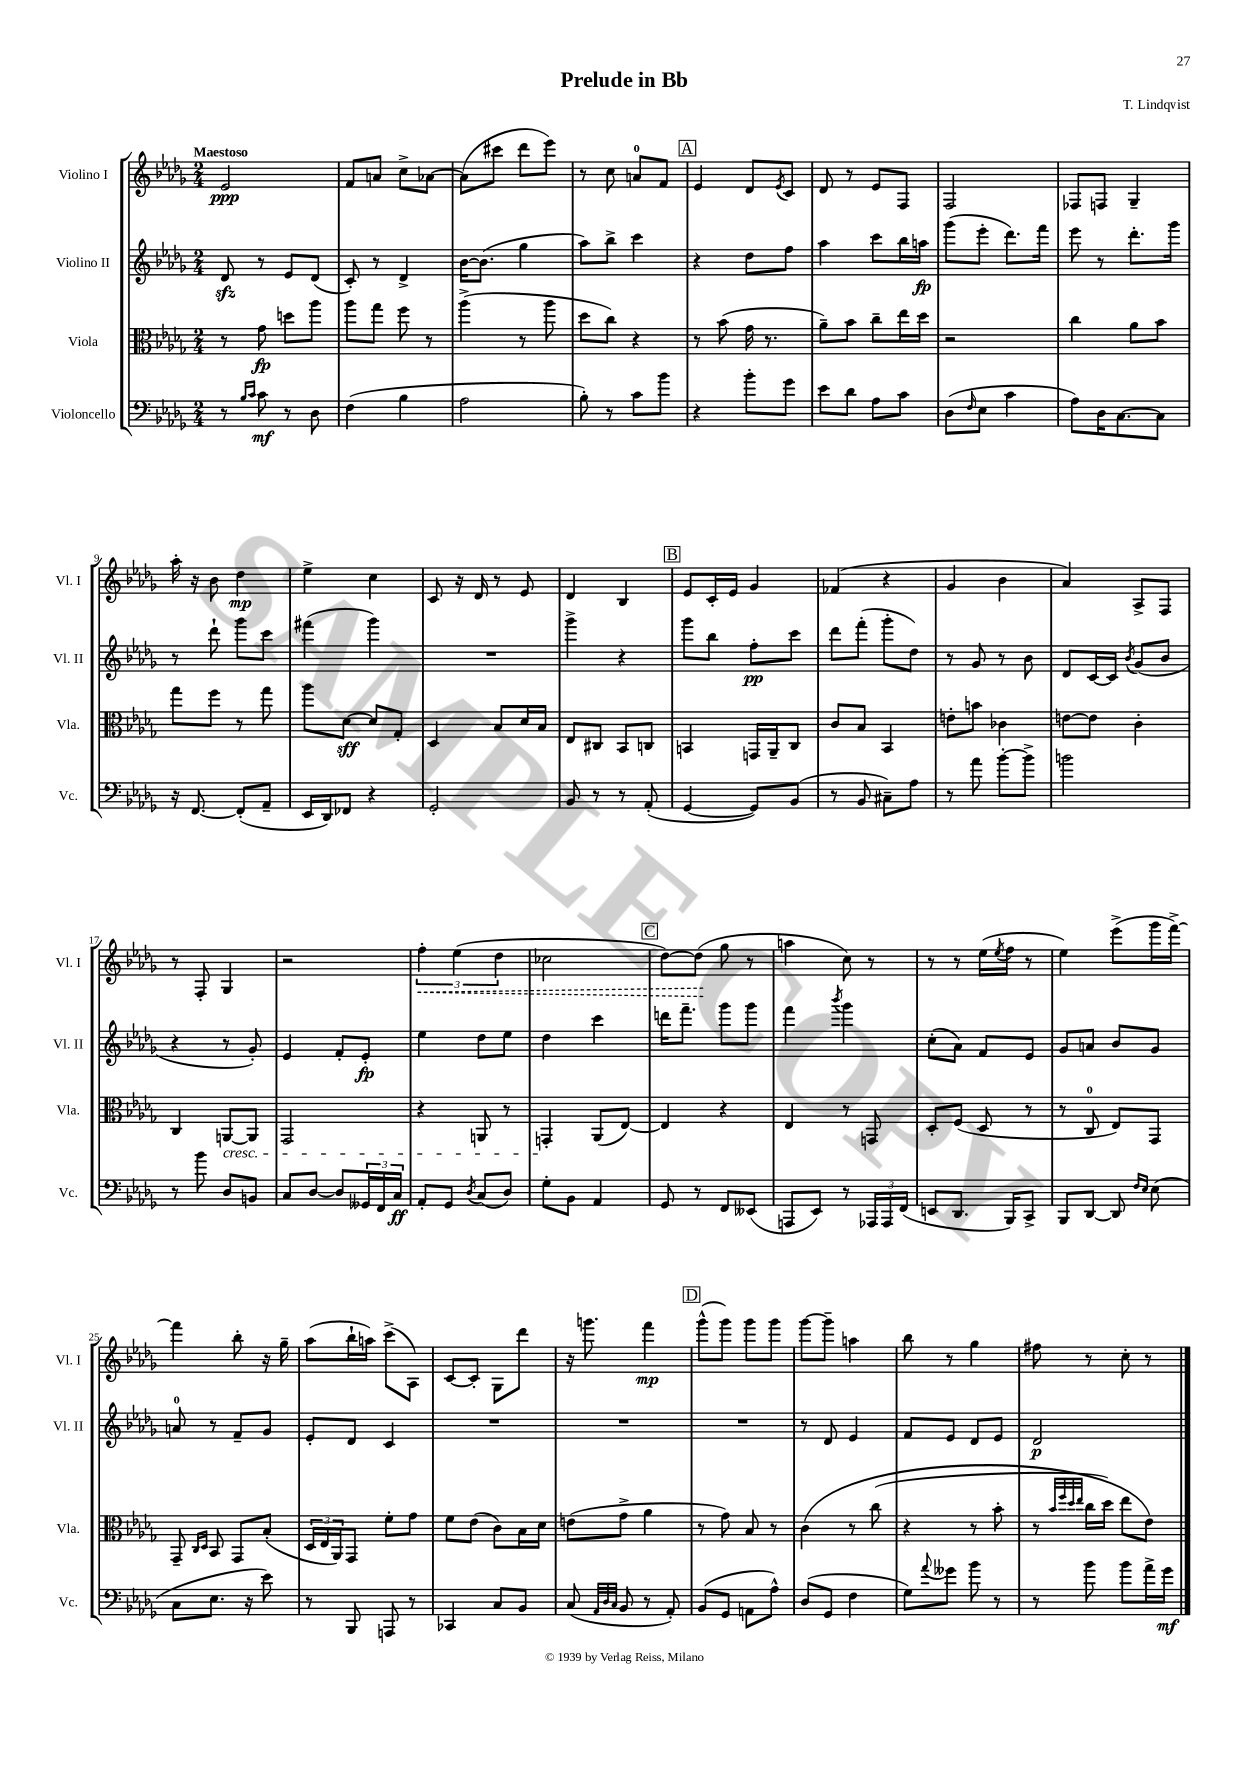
\header { title = "Prelude in Bb" composer = "T. Lindqvist" }
<<
\new StaffGroup <<
\new Staff = "s0" \with { instrumentName = "Violino I" shortInstrumentName = "Vl. I" } {
    \clef treble \key des \major \numericTimeSignature \time 2/4 \tempo "Maestoso"
    ees'2\ppp |
    f'8 a'8 c''8-> aes'8~ |
    aes'8( cis'''8 des'''8 ees'''8) |
    r8 c''8 a'8-0 f'8 |
    \mark \markup { \box "A" } ees'4 des'8 \acciaccatura { ees'8 } c'8 |
    des'8 r8 ees'8 f8 |
    f2 |
    fes8 f8 ges4-- |
    aes''16-. r16 bes'8 des''4\mp |
    ees''4-> c''4 |
    c'8 r16 des'16 r8 ees'8 |
    des'4 bes4 |
    \mark \markup { \box "B" } ees'8 c'16-. ees'16 ges'4 |
    fes'4( r4 |
    ges'4 bes'4 |
    aes'4) aes8-> f8 |
    r8 f8-. ges4 |
    r2 |
    \tuplet 3/2 { \once \override Hairpin.style = #'dashed-line f''4-.\< ees''4( des''4 } |
    ces''2 |
    \mark \markup { \box "C" } des''8~) des''8\!( ges''8 r8 |
    a''4 c''8) r8 |
    r8 r8 ees''16( \acciaccatura { ees''8 } f''16 r8 |
    ees''4) ees'''8->( ges'''16 f'''16~->) |
    f'''4 bes''8-. r16 ges''16-- |
    aes''8( bes''16-! a''16) c'''8->( aes8) |
    c'8~ c'8-. ges8 des'''8 |
    r16 g'''8. f'''4\mp |
    \mark \markup { \box "D" } ges'''8-^( ges'''8) ges'''8 ges'''8 |
    ges'''8~ ges'''8-- a''4 |
    bes''8 r8 ges''4 |
    fis''8 r8 c''8-. r8 \bar "|." |
}
\new Staff = "s1" \with { instrumentName = "Violino II" shortInstrumentName = "Vl. II" } {
    \clef treble \key des \major \numericTimeSignature \time 2/4
    des'8\sfz r8 ees'8 des'8( |
    c'8-.) r8 des'4-> |
    bes'16~ bes'8.( ges''4 |
    aes''8) bes''8-> c'''4 |
    \mark \markup { \box "A" } r4 des''8 f''8 |
    aes''4 c'''8 bes''16 a''16\fp |
    ges'''8( ees'''8-. des'''8.) f'''16 |
    ees'''8 r8 des'''8.-. ges'''16 |
    r8 des'''8-! ges'''8 c'''8 |
    fis'''4( ges'''4) |
    R2 |
    ges'''4-> r4 |
    \mark \markup { \box "B" } ges'''8 bes''8 f''8-.\pp c'''8 |
    des'''8 f'''8-.( ges'''8-. des''8) |
    r8 ges'8 r8 bes'8 |
    des'8 c'16~ c'16 \acciaccatura { bes'8 } ges'8( bes'8 |
    r4 r8 ges'8-.) |
    ees'4 f'8-. ees'8-.\fp |
    ees''4 des''8 ees''8 |
    des''4 c'''4 |
    \mark \markup { \box "C" } d'''16 f'''8.-- ges'''8 ges'''8 |
    f'''4 \acciaccatura { bes'''8 } ges'''4 |
    c''8-.( aes'8) f'8 ees'8 |
    ges'8 a'8 bes'8 ges'8 |
    a'8-0 r8 f'8-- ges'8 |
    ees'8-. des'8 c'4 |
    R2 |
    R2 |
    \mark \markup { \box "D" } R2 |
    r8 des'8 ees'4 |
    f'8 ees'8 des'8 ees'8 |
    des'2\p \bar "|." |
}
\new Staff = "s2" \with { instrumentName = "Viola" shortInstrumentName = "Vla." } {
    \clef alto \key des \major \numericTimeSignature \time 2/4
    r8 ges'8\fp d''8 aes''8 |
    aes''8 ges''8 f''8 r8 |
    aes''4->( r8 aes''8 |
    des''8 c''8) r4 |
    \mark \markup { \box "A" } r8 bes'8( ges'16 r8. |
    aes'8--) bes'8 c''8-- ees''16 des''16 |
    r2 |
    c''4 aes'8 bes'8 |
    ges''8 f''8 r8 ges''8 |
    aes''8 des'8~\sff des'8 ges8-. |
    des4 bes8 des'16 bes16 |
    ees8 cis8 bes,8 c8 |
    \mark \markup { \box "B" } b,4 g,16 aes,16-- c8 |
    c'8 bes8 bes,4 |
    e'8-. b'8 ces'4 |
    e'8~ e'8 c'4-. |
    c4 a,8~\cresc a,8 |
    ges,2 |
    r4 a,8 r8 |
    g,4-.\! aes,8( ees8~) |
    \mark \markup { \box "C" } ees4 r4 |
    ees4 r8 g,8 |
    des8-. f8( des8 r8 |
    r8 c8-0 ees8) ges,8 |
    ges,8-- \grace { c16 des16 } bes,8 ges,8 bes8-.( |
    \tuplet 3/2 { des16 ees16 aes,16) } ges,8 f'8-. ges'8 |
    f'8 ees'8( c'8) bes16 des'16 |
    e'8( ges'8-> aes'4 |
    \mark \markup { \box "D" } r8 ges'8) bes8 r8 |
    c'4\( r8 c''8( |
    r4 r8 bes'8-. |
    r8 \grace { bes'32 f''32 des''32 ees''32 } c''16 des''16) ees''8 ees'8\) \bar "|." |
}
\new Staff = "s3" \with { instrumentName = "Violoncello" shortInstrumentName = "Vc." } {
    \clef bass \key des \major \numericTimeSignature \time 2/4
    r8 \grace { bes16 c'16 } c'8\mf r8 des8 |
    f4( bes4 |
    aes2 |
    bes8-.) r8 c'8 bes'8 |
    \mark \markup { \box "A" } r4 bes'8-. ges'8 |
    ees'8 des'8 aes8 c'8 |
    des8( \grace { f16 } ees8 c'4 |
    aes8) des16 c8.~ c8 |
    r16 f,8.~ f,8-.( aes,8-- |
    ees,16 des,16) fes,8 r4 |
    ges,2-. |
    bes,8 r8 r8 aes,8-.( |
    \mark \markup { \box "B" } ges,4~ ges,8) bes,8( |
    r8 bes,8 cis8--) aes8 |
    r8 aes'8 bes'8~-. bes'8-> |
    b'2 |
    r8 bes'8 des8 b,8 |
    c8 des8~ des8 \tuplet 3/2 { geses,16 f,16 c16\ff } |
    aes,8-. ges,8 \acciaccatura { des8 } c8( des8) |
    ges8-. bes,8 aes,4 |
    \mark \markup { \box "C" } ges,8 r8 f,8 eeses,8( |
    a,,8 ees,8) r8 \tuplet 3/2 { aes,,16 aes,,16 f,16( } |
    e,8 des,8. bes,,16) c,8-> |
    bes,,8 des,8~ des,8 \grace { f16 ees16 } ees8( |
    c8 ees8. r16 ees'8) |
    r8 bes,,8 a,,8 r8 |
    ces,4 c8 bes,8 |
    c8( \grace { aes,32 des32 c32 } bes,8 r8 aes,8-.) |
    \mark \markup { \box "D" } bes,8( ges,8 a,8 aes8-^) |
    des8( ges,8 f4 |
    ges8) \appoggiatura { aes'8 } geses'8 bes'8 r8 |
    r8 bes'8 bes'8 aes'16-> ges'16\mf \bar "|." |
}
>>
>>
